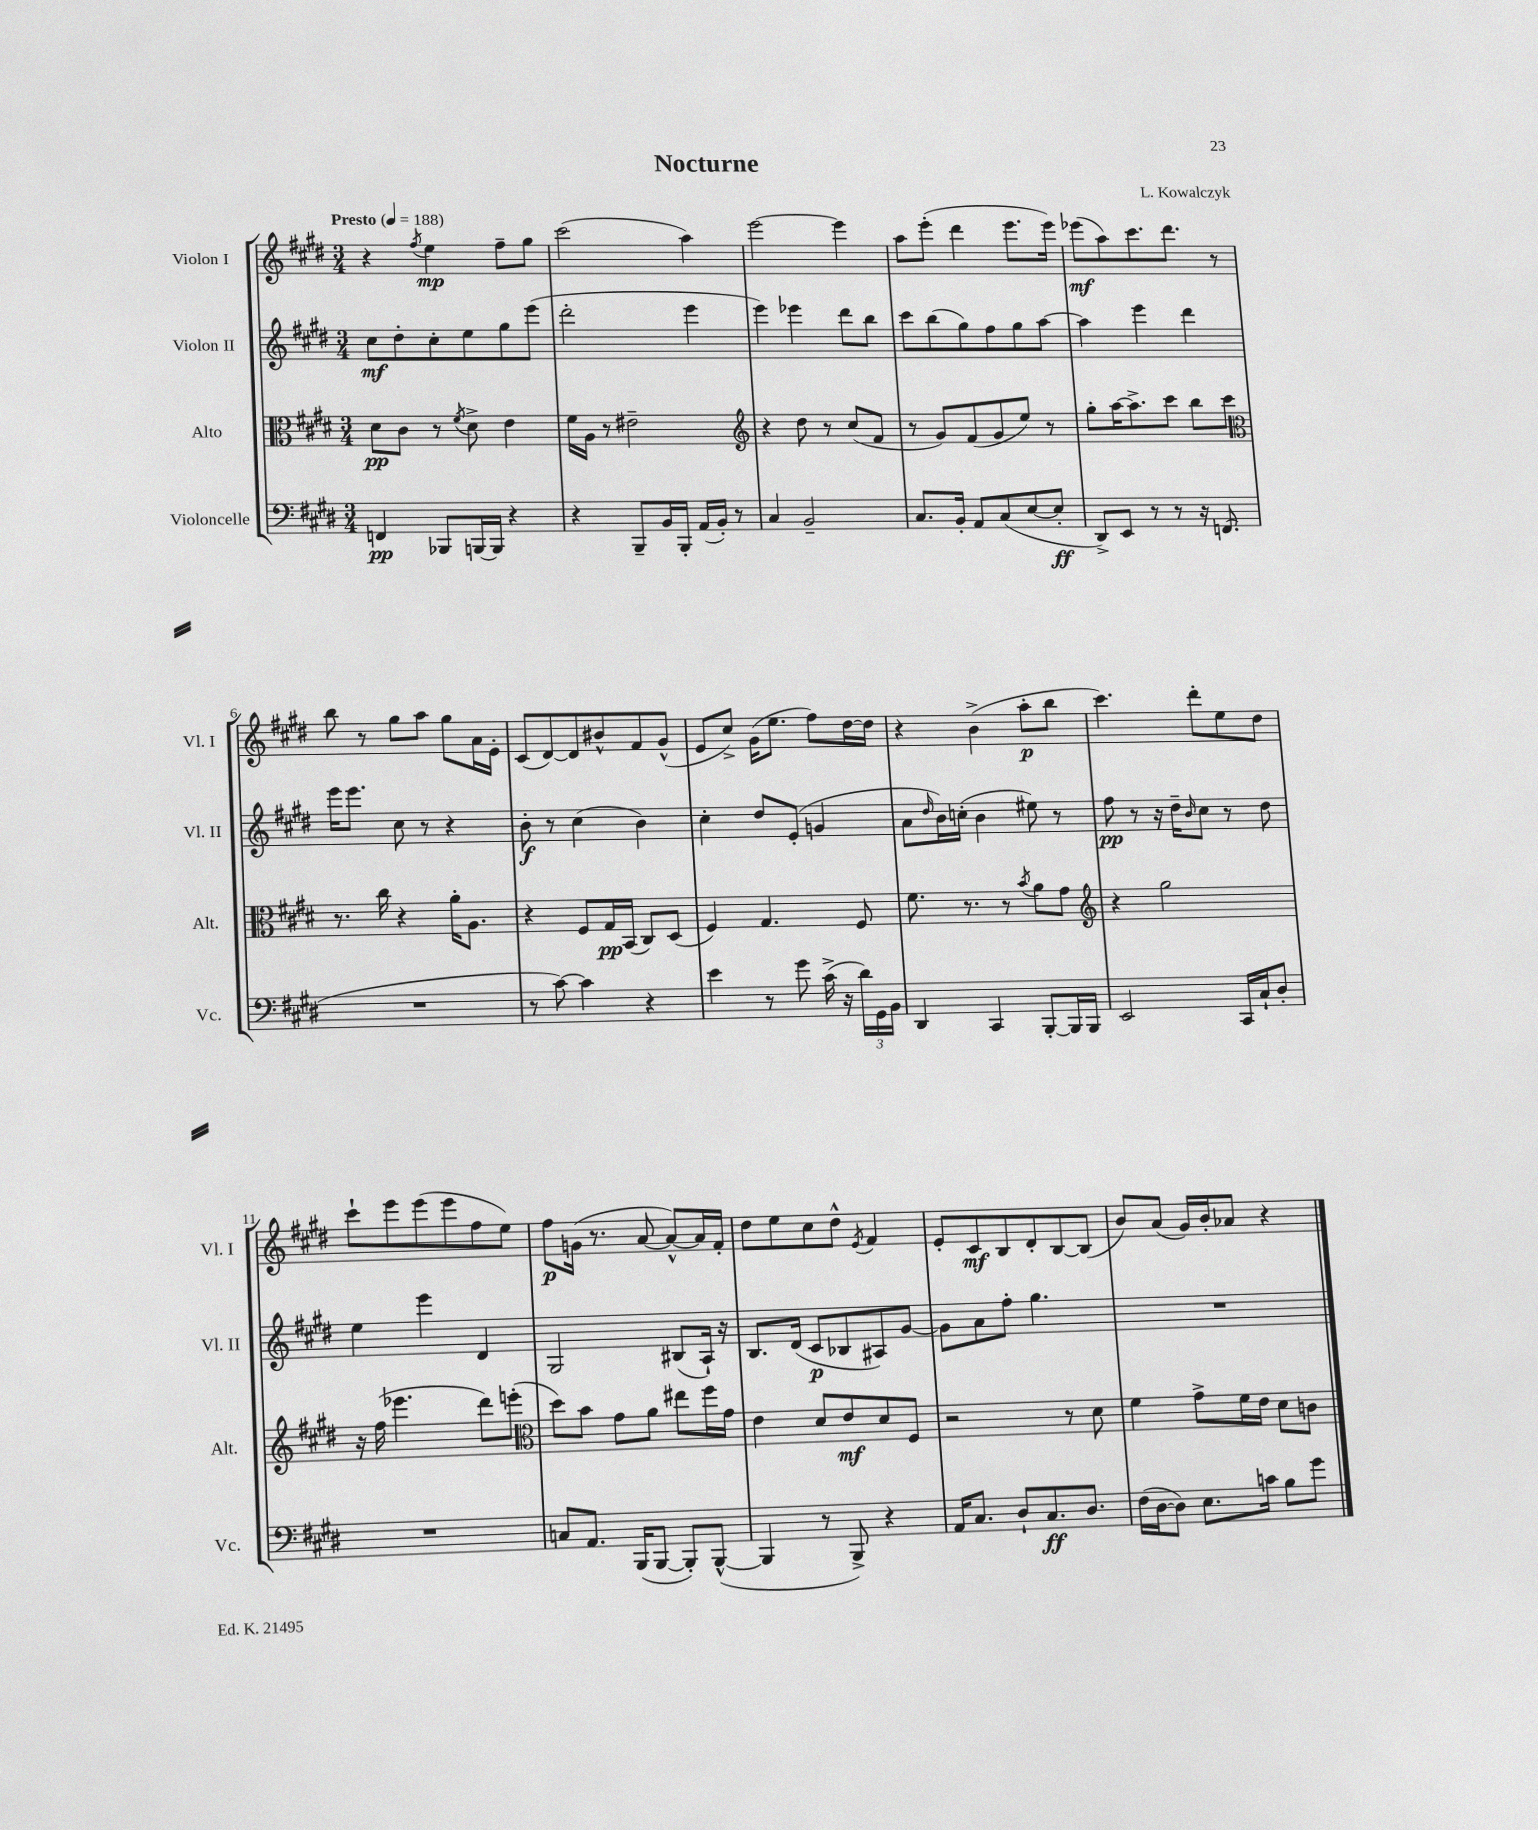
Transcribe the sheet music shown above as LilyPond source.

\header { title = "Nocturne" composer = "L. Kowalczyk" }
<<
\new StaffGroup <<
\new Staff = "s0" \with { instrumentName = "Violon I" shortInstrumentName = "Vl. I" } {
    \clef treble \key e \major \numericTimeSignature \time 3/4 \tempo "Presto" 4 = 188
    r4 \acciaccatura { fis''8 } e''4\mp fis''8-- gis''8 |
    cis'''2( a''4) |
    e'''2~ e'''4 |
    a''8 e'''8-.( dis'''4 e'''8. e'''16) |
    ees'''8\mf( a''8) cis'''8. dis'''8. r8 |
    b''8 r8 gis''8 a''8 gis''8 a'16 e'16-. |
    cis'8( dis'8~) dis'8 bis'8-^ fis'8 gis'8-^( |
    e'8 cis''8->) gis'16( e''8. fis''8) dis''16~ dis''16 |
    r4 b'4->( a''8-.\p b''8 |
    cis'''4.) dis'''8-. e''8 dis''8 |
    cis'''8-! e'''8 e'''8( e'''8 fis''8 e''8) |
    fis''8\p g'16( r8. a'8~ a'8~-^) a'16 fis'16-. |
    dis''8 e''8 cis''8 dis''8-^ \acciaccatura { e'8 } fis'4 |
    e'8-. cis'8\mf b8 dis'8-. b8~ b8( |
    b'8) a'8( gis'16) b'16-. aes'8 r4 \bar "|." |
}
\new Staff = "s1" \with { instrumentName = "Violon II" shortInstrumentName = "Vl. II" } {
    \clef treble \key e \major \numericTimeSignature \time 3/4
    cis''8\mf dis''8-. cis''8-. e''8 gis''8 e'''8( |
    dis'''2-. e'''4 |
    e'''4) ees'''4 dis'''8 b''8 |
    cis'''8 b''8( gis''8) fis''8 gis''8 a''8~ |
    a''4 e'''4 dis'''4 |
    e'''16 e'''8. cis''8 r8 r4 |
    b'8-.\f r8 cis''4( b'4) |
    cis''4-. dis''8 e'8-.( g'4 |
    a'8 \grace { dis''16 } b'16) c''16-.( b'4 eis''8) r8 |
    fis''8\pp r8 r16 dis''16-- \grace { b'16 } cis''8 r8 dis''8 |
    e''4 e'''4 dis'4 |
    gis2 bis8( a16-!) r16 |
    b8. dis'16( cis'8\p bes8 ais8) gis'8~ |
    gis'8 a'8 fis''8-. gis''4. |
    R2. \bar "|." |
}
\new Staff = "s2" \with { instrumentName = "Alto" shortInstrumentName = "Alt." } {
    \clef alto \key e \major \numericTimeSignature \time 3/4
    dis'8\pp cis'8 r8 \acciaccatura { fis'8 } dis'8-> e'4 |
    fis'16 a16 r8 eis'2-- |
    \clef treble r4 dis''8 r8 cis''8( fis'8 |
    r8 gis'8) fis'8( gis'8 e''8) r8 |
    gis''8-. a''16~ a''8.-> cis'''8 b''8 cis'''8 |
    \clef alto r8. cis''16 r4 a'16-. a8. |
    r4 fis8 gis16\pp b,16( cis8) dis8( |
    fis4) gis4. fis8 |
    fis'8. r8. r8 \acciaccatura { b'8 } a'8 gis'8 |
    \clef treble r4 gis''2 |
    r16 fis''16( ees'''4. dis'''8) e'''8-.( |
    \clef alto dis''8) b'8 gis'8 a'8 eis''8 fis''16 gis'16 |
    e'4 dis'8 e'8\mf dis'8 fis8 |
    r2 r8 dis'8 |
    fis'4 gis'8-> fis'16 e'16 dis'8 c'8 \bar "|." |
}
\new Staff = "s3" \with { instrumentName = "Violoncelle" shortInstrumentName = "Vc." } {
    \clef bass \key e \major \numericTimeSignature \time 3/4
    f,4\pp bes,,8 b,,16~ b,,16 r4 |
    r4 b,,8-- b,16 b,,16-. a,16( b,16-.) r8 |
    cis4 b,2-- |
    cis8. b,16-. a,8 cis8( e8~ e8-.\ff |
    dis,8->) e,8 r8 r8 r16 f,8.( |
    R2. |
    r8 cis'8~) cis'4 r4 |
    e'4 r8 gis'8 cis'16->( r16 \tuplet 3/2 { dis'16) gis,16 b,16 } |
    dis,4 cis,4 b,,8~-. b,,16 b,,16 |
    e,2 cis,16 cis16-! dis8-. |
    R2. |
    c8 a,8. b,,16( b,,8~ b,,8-.) b,,8~-^( |
    b,,4 r8 b,,8->) r4 |
    a,16 cis8. dis8-! cis8.\ff dis8. |
    fis16( dis16~ dis8) e8. c'16 b8 gis'8 \bar "|." |
}
>>
>>
